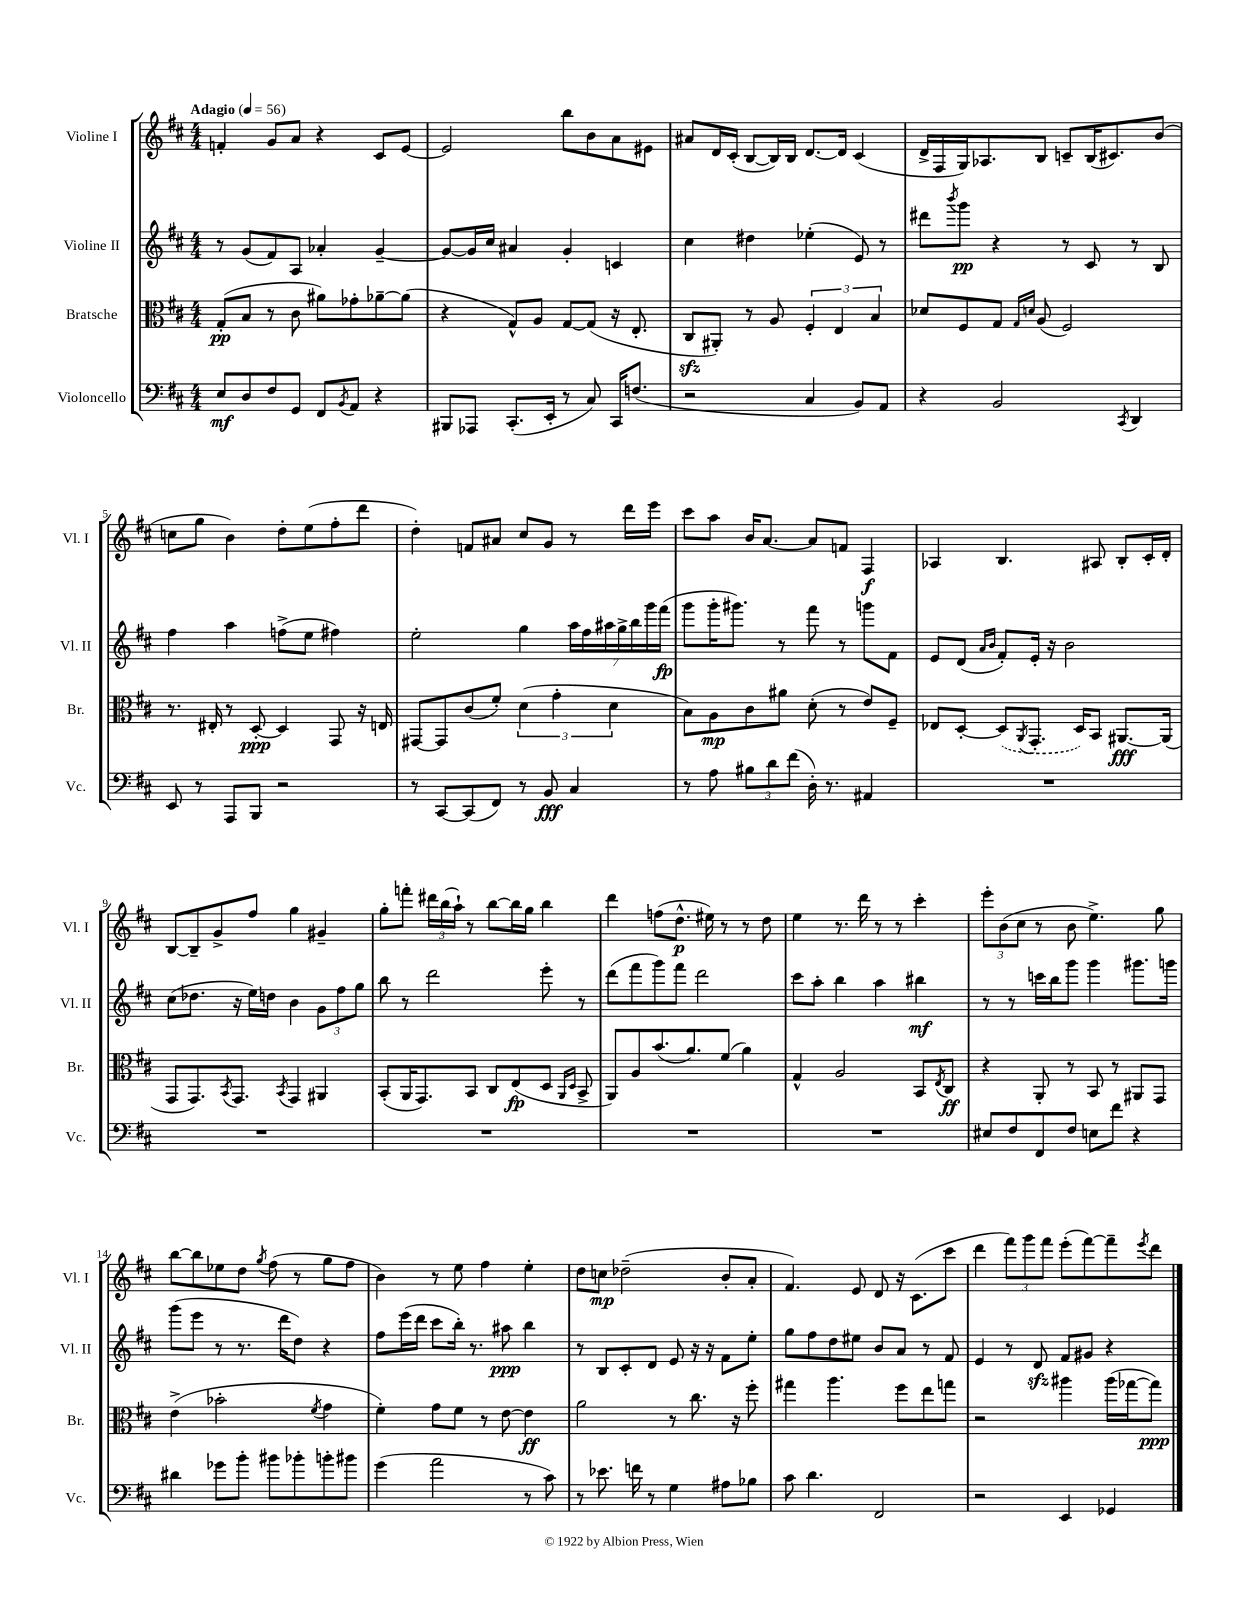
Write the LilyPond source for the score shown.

<<
\new StaffGroup <<
\new Staff = "s0" \with { instrumentName = "Violine I" shortInstrumentName = "Vl. I" } {
    \clef treble \key d \major \numericTimeSignature \time 4/4 \tempo "Adagio" 4 = 56
    f'4-. g'8 a'8 r4 cis'8 e'8~ |
    e'2 b''8 b'8 a'8 eis'8 |
    ais'8 d'16 cis'16-.( b8~ b16) b16 d'8.~ d'16 cis'4( |
    d'16-> fis16 g16) aes8. b8 c'8-- b16( cis'8.) b'8( |
    c''8 g''8 b'4) d''8-. e''8( fis''8-. d'''8 |
    d''4-.) f'8 ais'8 cis''8 g'8 r8 d'''16 e'''16 |
    cis'''8 a''8 b'16 a'8.~ a'8 f'8 fis4\f |
    aes4 b4. ais8 b8-. cis'16-. d'16-. |
    b8~ b8-- g'8-> fis''8 g''4 gis'4-- |
    g''8-. f'''8-. \tuplet 3/2 { dis'''16 b''16( a''16-!) } r8 b''8~ b''16 g''16 b''4 |
    d'''4 f''8( d''8.-^\p eis''16) r8 r8 d''8 |
    e''4 r8. d'''16 r8 r8 cis'''4-. |
    \tuplet 3/2 { e'''8-. b'8( cis''8 } r8 b'8 e''4.->) g''8 |
    b''8~ b''8 ees''8 d''8 \acciaccatura { g''8 } fis''8( r8 g''8 fis''8 |
    b'4) r8 e''8 fis''4 e''4-. |
    d''8 c''8\mp des''2--( b'8-. a'8-. |
    fis'4.) e'8 d'8 r16 cis'8.( cis'''8 |
    d'''4 \tuplet 3/2 { fis'''8) g'''8 fis'''8 } e'''8-.( fis'''8~) fis'''8-- \acciaccatura { e'''8 } d'''8 \bar "|." |
}
\new Staff = "s1" \with { instrumentName = "Violine II" shortInstrumentName = "Vl. II" } {
    \clef treble \key d \major \numericTimeSignature \time 4/4
    r8 g'8( fis'8) a8 aes'4-. g'4~-- |
    g'8~ g'16 cis''16 ais'4 g'4-. c'4 |
    cis''4 dis''4 ees''4-.( e'8) r8 |
    dis'''8 \acciaccatura { b'''8 } g'''8\pp r4 r8 cis'8 r8 b8 |
    fis''4 a''4 f''8->( e''8 fis''4) |
    e''2-. g''4 \tuplet 7/4 { a''16 fis''16 ais''16 g''16-> b''16 g'''16 fis'''16\fp( } |
    g'''8 g'''16-. gis'''8.) r8 fis'''8 r8 g'''8 fis'8 |
    e'8 d'8( \grace { a'16 b'16 } fis'8-.) e'16-. r16 b'2 |
    cis''8( des''8. r16 e''16) d''16 b'4 \tuplet 3/2 { g'8 fis''8 g''8 } |
    b''8 r8 d'''2 e'''8-. r8 |
    d'''8( fis'''8 g'''8) fis'''8 d'''2 |
    cis'''8 a''8-. b''4 a''4 bis''4\mf |
    r8 r8 c'''16 b''16 g'''8 g'''4 gis'''8. g'''16 |
    g'''8( e'''8 r8 r8. d'''16 d''8) r4 |
    fis''8 e'''16( d'''16 cis'''8 b''16-.) r8. ais''8\ppp b''4 |
    r8 b8 cis'8-. d'8 e'8 r16 r16 fis'8 e''8-. |
    g''8 fis''8 d''8 eis''8 b'8 a'8 r8 fis'8 |
    e'4 r8 d'8\sfz fis'8 gis'8 r4 \bar "|." |
}
\new Staff = "s2" \with { instrumentName = "Bratsche" shortInstrumentName = "Br." } {
    \clef alto \key d \major \numericTimeSignature \time 4/4
    g8-.\pp( b8 r8 cis'8 ais'8) ges'8-. aes'8~-- aes'8( |
    r4 g8-^) a8 g8~ g8( r16 e8.-. |
    cis8\sfz ais,8-.) r8 a8 \tuplet 3/2 { fis4-. e4 b4 } |
    des'8 fis8 g8 \grace { g16 d'16 } a8( fis2) |
    r8. eis16-. r8 d8~-.\ppp d4 g,8 r16 e16 |
    gis,8~ gis,8 cis'8( fis'8-.) \tuplet 3/2 { d'4( g'4-. d'4 } |
    b8) a8\mp cis'8 ais'8 d'8-.( r8 e'8) fis8-- |
    ees8 d8~-. \once \slurDashed d8( \acciaccatura { a,8 } g,8.-. d16) b,8 ais,8.~\fff ais,16( |
    g,8 g,8.) \acciaccatura { b,8 } g,8. \acciaccatura { b,8 } g,4 ais,4 |
    b,8-.( a,16 g,8.) b,8 cis8 e8\fp( d8 \grace { a,16 d16 } b,8-> |
    a,8) a8 b'8.( a'8.) fis'8( a'4) |
    g4-^ a2 b,8 \acciaccatura { e8 } cis8\ff |
    r4 a,8-. r8 b,8 r8 ais,8 g,8 |
    e'4->( bes'2-. \acciaccatura { fis'8 } g'4 |
    fis'4-.) g'8 fis'8 r8 e'8~ e'4\ff |
    a'2 r8 cis''8. r16 fis''8-. |
    gis''4 a''4. fis''8 e''8 g''8 |
    r2 ais''4 ais''16( ges''16~ ges''8\ppp) \bar "|." |
}
\new Staff = "s3" \with { instrumentName = "Violoncello" shortInstrumentName = "Vc." } {
    \clef bass \key d \major \numericTimeSignature \time 4/4
    e8\mf d8 fis8 g,8 fis,8 \acciaccatura { b,8 } a,8 r4 |
    bis,,8 aes,,8 cis,8.-.( e,16-. r8 cis8) cis,16 f8.( |
    r2 cis4 b,8) a,8 |
    r4 b,2 \acciaccatura { cis,8 } d,4 |
    e,8 r8 a,,8 b,,8 r2 |
    r8 cis,8~ cis,8( fis,8) r8 b,8\fff cis4 |
    r8 a8 \tuplet 3/2 { bis8 d'8 fis'8( } d16-.) r8. ais,4 |
    R1 |
    R1 |
    R1 |
    R1 |
    R1 |
    eis8 fis8 fis,8 fis8 e8 fis'8 r4 |
    dis'4 ges'8 b'8-. bis'8 bes'8-. b'8-. bis'8 |
    g'4( a'2 r8 cis'8) |
    r8 ees'8. f'16 r8 g4 ais8 bes8 |
    cis'8 d'4. fis,2 |
    r2 e,4 ges,4 \bar "|." |
}
>>
>>
